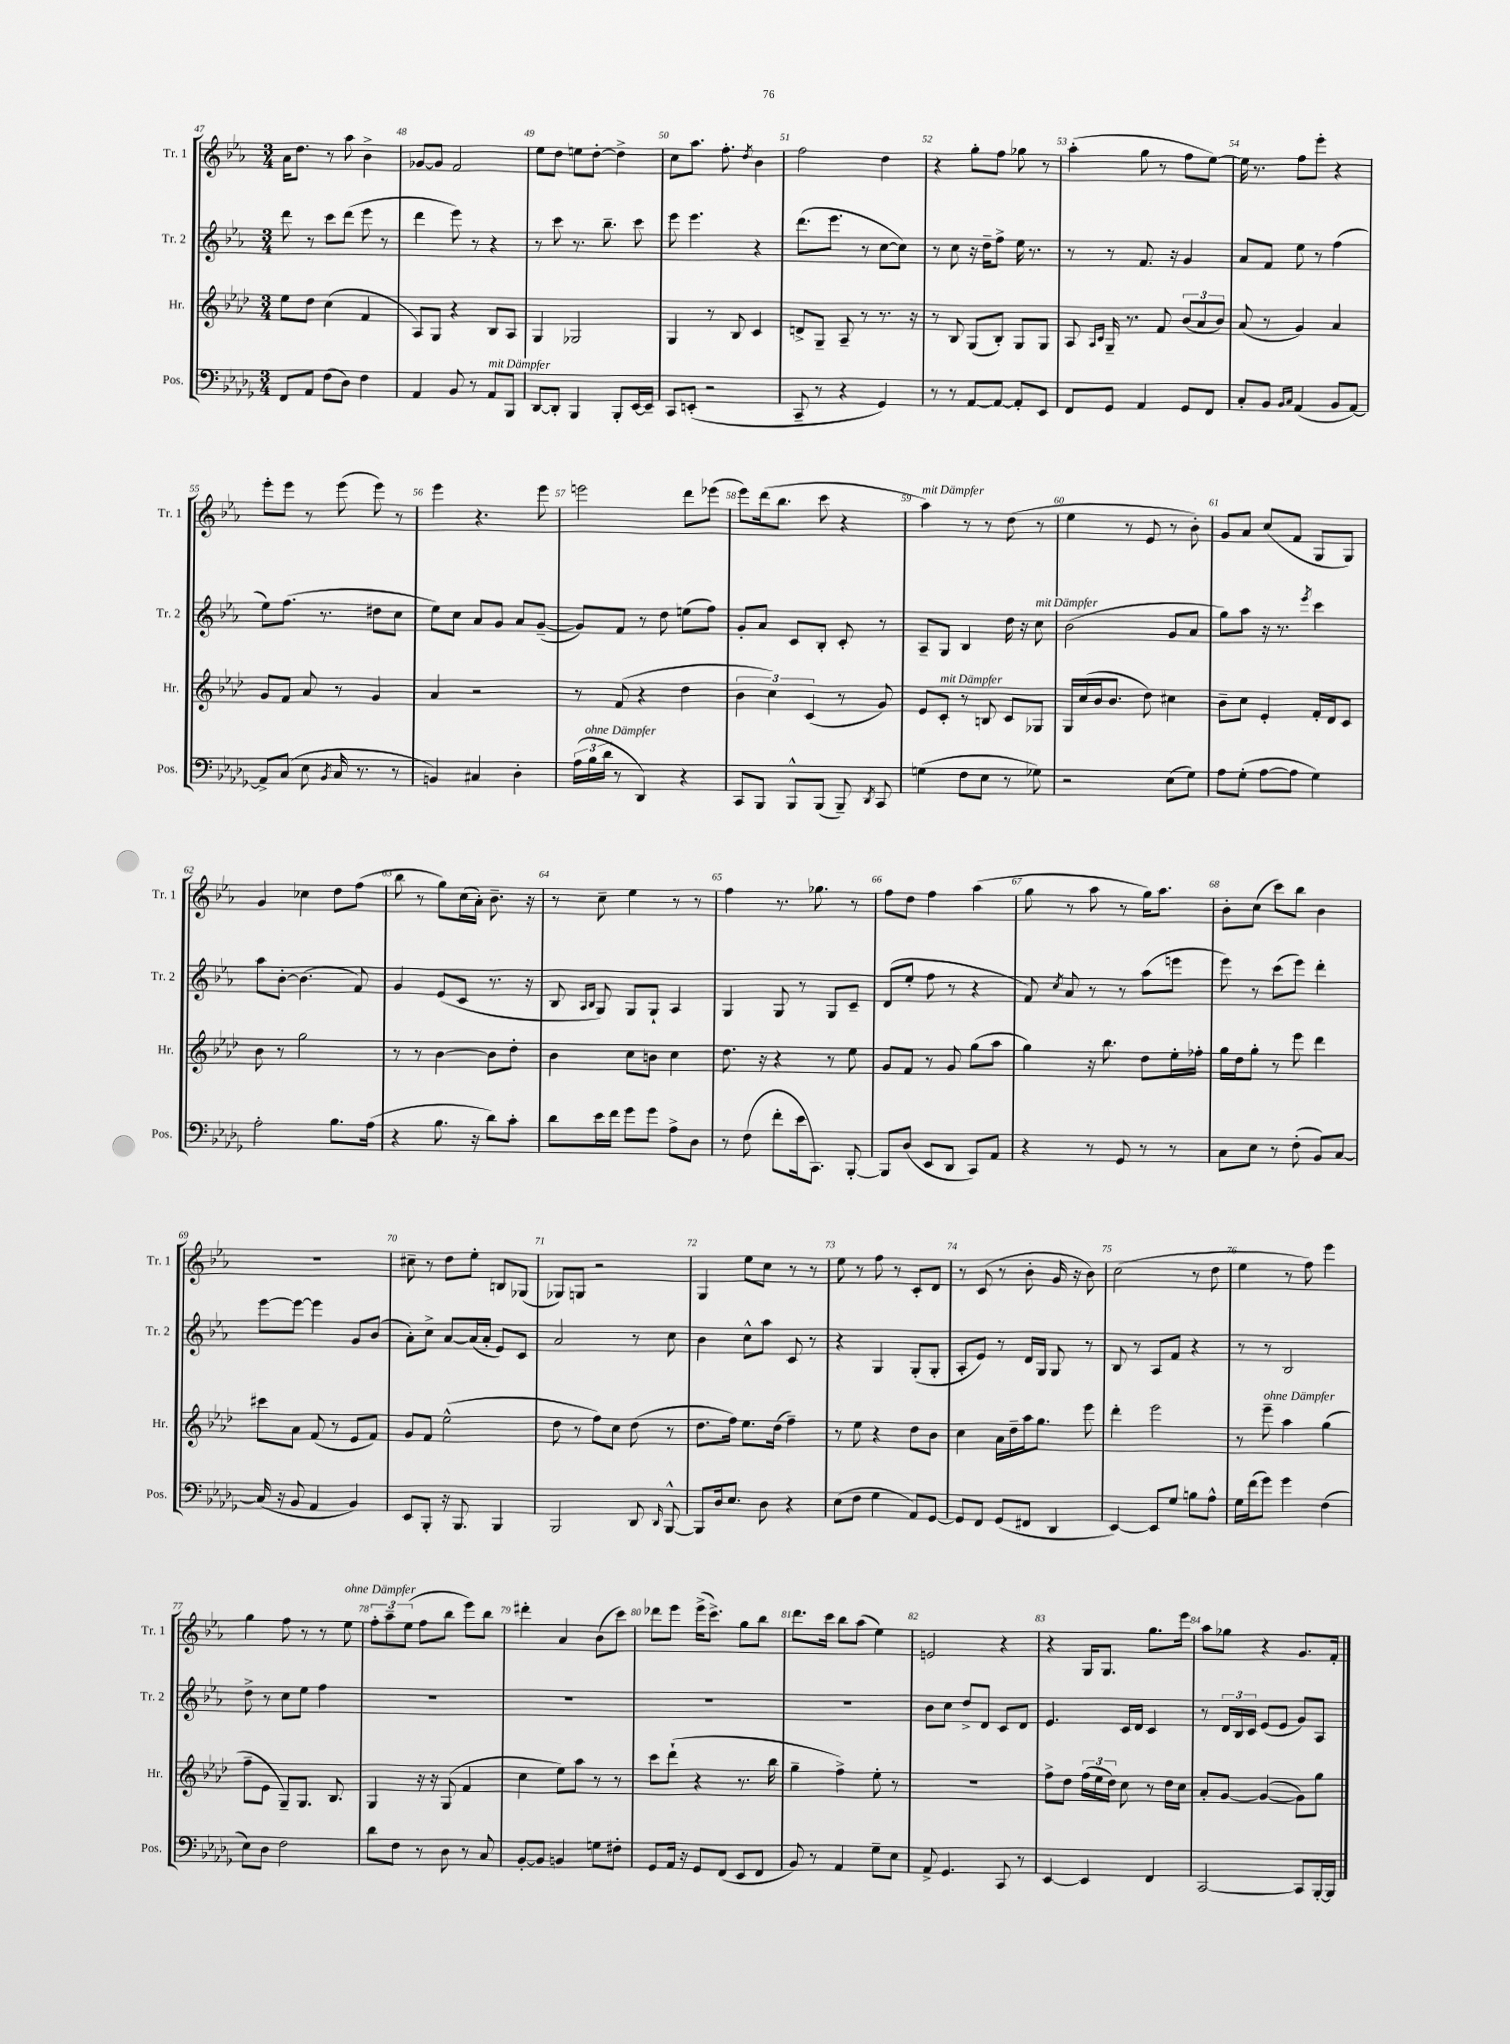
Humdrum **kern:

**kern	**kern	**kern	**kern
*staff4	*staff3	*staff2	*staff1
*clefF4	*clefG2	*clefG2	*clefG2
*k[b-e-a-d-g-]	*k[b-e-a-d-]	*k[b-e-a-]	*k[b-e-a-]
*M3/4	*M3/4	*M3/4	*M3/4
8FF	8ee-	8ddd	16a-
.	.	.	8.dd
8AA-	8dd-	8r	.
(8F	(4cc	8ccc	8r
8D-)	.	(8ddd	8aa-
4F	4f	8eee-	4b-^
.	.	8r	.
=	=	=	=
4AA-	8A-)	4ddd	[8g-
.	8G	.	8g-]
8BB-	4r	8eee-)	2f
8r	.	8r	.
8AA-	8B-	4r	.
8BBB-	8A-	.	.
=	=	=	=
[8DD-	4G	8r	8ee-
8DD-']	.	8ccc	8dd
4BBB-	2G-	8.r	8ee
.	.	.	[8dd'
.	.	8.bb-~	.
8BBB-'	.	.	4dd^]
[16EE-	.	8ccc	.
16EE-~]	.	.	.
=	=	=	=
8CC	4G	8eee-	8cc
(8EE'	.	4.eee-	8.aa-
2r	8r	.	.
.	.	.	8.ff'
.	8B-	.	.
.	.	.	8qdd
.	4c	4r	4b-
=	=	=	=
8CC~	8d^	(8.ddd	2ff
8r	8G~	.	.
.	.	8.eee-	.
4r	8A-~	.	.
.	8r	8r	.
4GG-)	8.r	[8cc	4dd
.	.	8cc])	.
.	16r	.	.
=	=	=	=
8r	8r	8r	4r
8r	8B-	8cc	.
[8AA-	(8G	16r	8gg'
.	.	16dd~	.
8AA-_	8B-')	8ff^	8ff
8AA-']	8G	16ee-	8gg-
.	.	8.r	.
8EE-	8G	.	8r
=	=	=	=
8FF	8A-	8r	(4aa-'
.	16qqA-	.	.
.	16qqc	.	.
8GG-	16G~	8r	.
.	8.r	.	.
4AA-	.	8.f	8gg
.	8f	.	8r
.	.	16r	.
8GG-	(12b-	4g	8ff
.	12a-	.	.
8FF	.	.	[8ee-)
.	12b-)	.	.
=	=	=	=
8C'	(8a-	8a-	16ee-]
.	.	.	8.r
8BB-	8r	8f	.
16qqBB-	.	.	.
16qqC	.	.	.
(4AA-	4g)	8ee-	8ff
.	.	8r	8eee-'
8BB-	4a-	(4ff	4r
[8AA-)	.	.	.
=	=	=	=
8AA-^]	8g	8ee-)	8eee-'
(8C	8f	(8.ff	8eee-
8E-	8a-	.	8r
.	.	8.r	.
8qBB-	.	.	.
16C	8r	.	(8eee-
8.r	.	.	.
.	4g	8dd#	8eee-)
8r	.	8cc	8r
=	=	=	=
4BB)	4a-	8ee-)	4eee-
.	.	8cc	.
4C#	2r	8a-	4.r
.	.	8g	.
4D-'	.	8a-	.
.	.	([8g~	8eee-
=	=	=	=
(24A-	8r	8g])	2eee
24B-	.	.	.
24d-	.	.	.
8r	(8f	8f	.
4DD-)	4r	8r	.
.	.	8dd	.
4r	4dd-	(8ee	8ddd
.	.	8ff)	(8eee-
=	=	=	=
8CC	6b-	8g'	8eee-)
8BBB-	.	8a-	(16ddd
.	6cc)	.	.
.	.	.	8.bb-
8BBB-^^	.	8c	.
.	(6c	.	.
(8BBB-	.	8B-'	8ccc
8BBB-~)	8r	8c'	4r
8qDD-	.	.	.
8CC	8g)	8r	.
=	=	=	=
(4G	8e-	8A-~	4aa-)
.	8c'	8G	.
8F	8r	4B-	8r
8E-	8B	.	8r
8r	8c	16dd	(8dd
.	.	16r	.
8G-)	8G-	8cc	8r
=	=	=	=
2r	16G	(2b-	4ee-
.	(16cc	.	.
.	16b-	.	.
.	8.b-	.	.
.	.	.	8r
.	8dd-)	.	8e-
(8E-	4cc#	8g	8r
8G-)	.	8a-	8b-')
=	=	=	=
8A-	8b-~	8gg)	8g
(8G-'	8cc	8aa-	8a-
[8A-	4e-'	16r	(8cc
.	.	8.r	.
8A-]	.	.	8f
.	.	8qeee-	.
4G-)	16f'	4ccc	8G
.	16d-	.	.
.	8c	.	8G)
=	=	=	=
2A-'	8b-	8aa-	4g
.	8r	[8b-'	.
.	2gg	(4.b-]	4cc-
8.B-	.	.	8dd
.	.	8f)	(8ff
(16A-	.	.	.
=	=	=	=
4r	8r	4g	8bb-
.	8r	.	8r
8.B-	[4b-	(8e-	8gg)
.	.	8c	(16cc
16r	.	.	16a-')
8d-)	8b-]	8.r	8.b-~
8c'	8dd-'	.	.
.	.	16r	16r
=	=	=	=
8d-	4b-	8B-	8r
.	.	16qqA-	.
.	.	16qqB-	.
16e-	.	8G)	8cc~
16f	.	.	.
8g-	8cc	8G	4ee-
8g-	8b	8G`	.
8A-^	4cc	4A-	8r
8D-	.	.	8r
=	=	=	=
8r	8.dd-	4G	4ff
(8F	.	.	.
.	16r	.	.
8f'	4r	8G	8.r
16e-	.	8r	.
8.CC)	.	.	8.gg-
.	8r	8G	.
[8BBB-'	8ee-	8c~	8r
=	=	=	=
8BBB-]	8g	(8d	8ff
(8D-	8f	8ee-'	8dd
8EE-	8r	8ff	4ff
8DD-	8g	8r	.
8CC)	(8gg	4r	(4aa-
8AA-	8aa-	.	.
=	=	=	=
4r	4gg)	8f)	8gg
.	.	8qcc	.
.	.	8a-	8r
8r	16r	8r	8aa-
.	8.bb-	.	.
8GG-	.	8r	8r
8r	8dd-	(8aa-	16gg)
.	.	.	8.aa-
8r	16ee-'	8eee	.
.	16ff-'	.	.
=	=	=	=
8C	16gg	8eee-)	8b-'
.	16dd-	.	.
8E-	8gg'	8r	(8cc
8r	8r	(8ccc	8ccc)
(8F'	8eee-	8eee-)	8bb-
8BB-)	4ddd-	4ddd'	4b-
[8C	.	.	.
=	=	=	=
(16C]	8ccc#	[8eee-	2.r
16r	.	.	.
8BB-	8a-	8eee-_	.
4AA-	(8f	4eee-]	.
.	8r	.	.
4BB-)	8e-	8g	.
.	8f)	(8b-	.
=	=	=	=
8EE-	8g	8a-')	8cc#~
8BBB-'	8f	8cc^	8r
16r	(2ee-^^	[8a-	8dd
8.BBB-	.	.	.
.	.	(16a-]	8ee-'
.	.	16a-'	.
4BBB-	.	8e-)	8B
.	.	8c	(8G-
=	=	=	=
2BBB-	8dd-	2a-	8G-)
.	8r	.	8G
.	8ff)	.	2r
.	8cc	.	.
8DD-	(8dd-	8r	.
16qqDD-	.	.	.
[8BBB-^^	8r	8cc	.
=	=	=	=
8BBB-]	8.dd-	4b-	4G
16D-	.	.	.
8.E-	16ff)	.	.
.	8.ee-	8cc^^	8ee-
8D-	.	8aa-	8cc
.	(16dd-	.	.
4r	4ff~)	8c	8r
.	.	8r	8r
=	=	=	=
(8E-	8r	4r	8ee-
8F	8ee-	.	8r
4G-	4r	4G	8ff
.	.	.	8r
8AA-)	8dd-	(8G'	8c'
[8GG-	8b-	8G'	8d
=	=	=	=
8GG-]	4cc	8A-'	8r
8FF	.	8e-)	(8c
(8GG-	16a-	8r	8r
.	16dd-~	.	.
8FF#	16aa-	16d	8b-'
.	8.gg	16G	.
4DD-	.	8G	16g
.	.	.	16r
.	8eee-	8r	8b-)
=	=	=	=
[4EE-)	4ddd-'	8B-	(2cc
.	.	8r	.
8EE-]	2eee-	8A-	.
8G-	.	8f	.
8B	.	4r	8r
8A-^^	.	.	8dd
=	=	=	=
16G-	8r	8r	4ee-
(16f	.	.	.
8g-)	8eee-~	8r	.
4g-	4aa-	2B-	8r
.	.	.	8ff)
(4F	(4gg	.	4eee-
=	=	=	=
8E-)	8ff~	8dd^	4gg
8D-	8e-	8r	.
2F	8G~)	8cc	8ff
.	8.G	8ee-	8r
.	.	4ff	8r
.	8.B-	.	.
.	.	.	8ee-
=	=	=	=
8d-	4G	2.r	12ff'
.	.	.	12aa-~
8F	.	.	.
.	.	.	(12ee-
8r	16r	.	8ff
.	16r	.	.
8D-	(8G	.	8bb-
8r	4f	.	8eee-)
8C	.	.	8bb-
=	=	=	=
[8BB-'	4cc	2.r	4ddd#'
8BB-]	.	.	.
4BB	8ee-)	.	4a-
.	8aa-	.	.
8G	8r	.	(8b-
8F#'	8r	.	8ccc)
=	=	=	=
8GG-	8ccc	2.r	8ddd-
16AA-	(8ddd-`	.	8eee-
16r	.	.	.
8GG-	4r	.	(16eee-^
.	.	.	8.ccc^)
(8FF	.	.	.
8EE-	8.r	.	8gg
8FF	.	.	8bb-
.	16bb-	.	.
=	=	=	=
8BB-)	4gg~	2.r	8.ddd
8r	.	.	.
.	.	.	16ccc
4AA-	4ff^)	.	8bb-
.	.	.	(8aa-
8G-~	8ee-'	.	4ee-)
8E-	8r	.	.
=	=	=	=
8AA-^	2.r	8b-	2e
4.GG-	.	8cc	.
.	.	8dd^	.
.	.	8d	.
8CC	.	8c	4r
8r	.	8d	.
=	=	=	=
[4EE-	8ff^	4.e-	4r
.	8dd-	.	.
4EE-]	(24ff	.	16G
.	24ee-	.	.
.	.	.	8.G
.	24dd-)	.	.
.	8cc	16c	.
.	.	16d	.
4FF	8r	4c	8.gg
.	16dd-	.	.
.	16cc	.	16eee-
=	=	=	=
[2CC	8a-'	8r	8aa-
.	[8g	24d	8gg-
.	.	24B-	.
.	.	24c	.
.	(4g_	(8e-	4r
.	.	8e-	.
8CC]	8g])	8g)	8.g
[16BBB-'	8gg	8A-	.
16BBB-]	.	.	16f'
==	==	==	==
*-	*-	*-	*-
